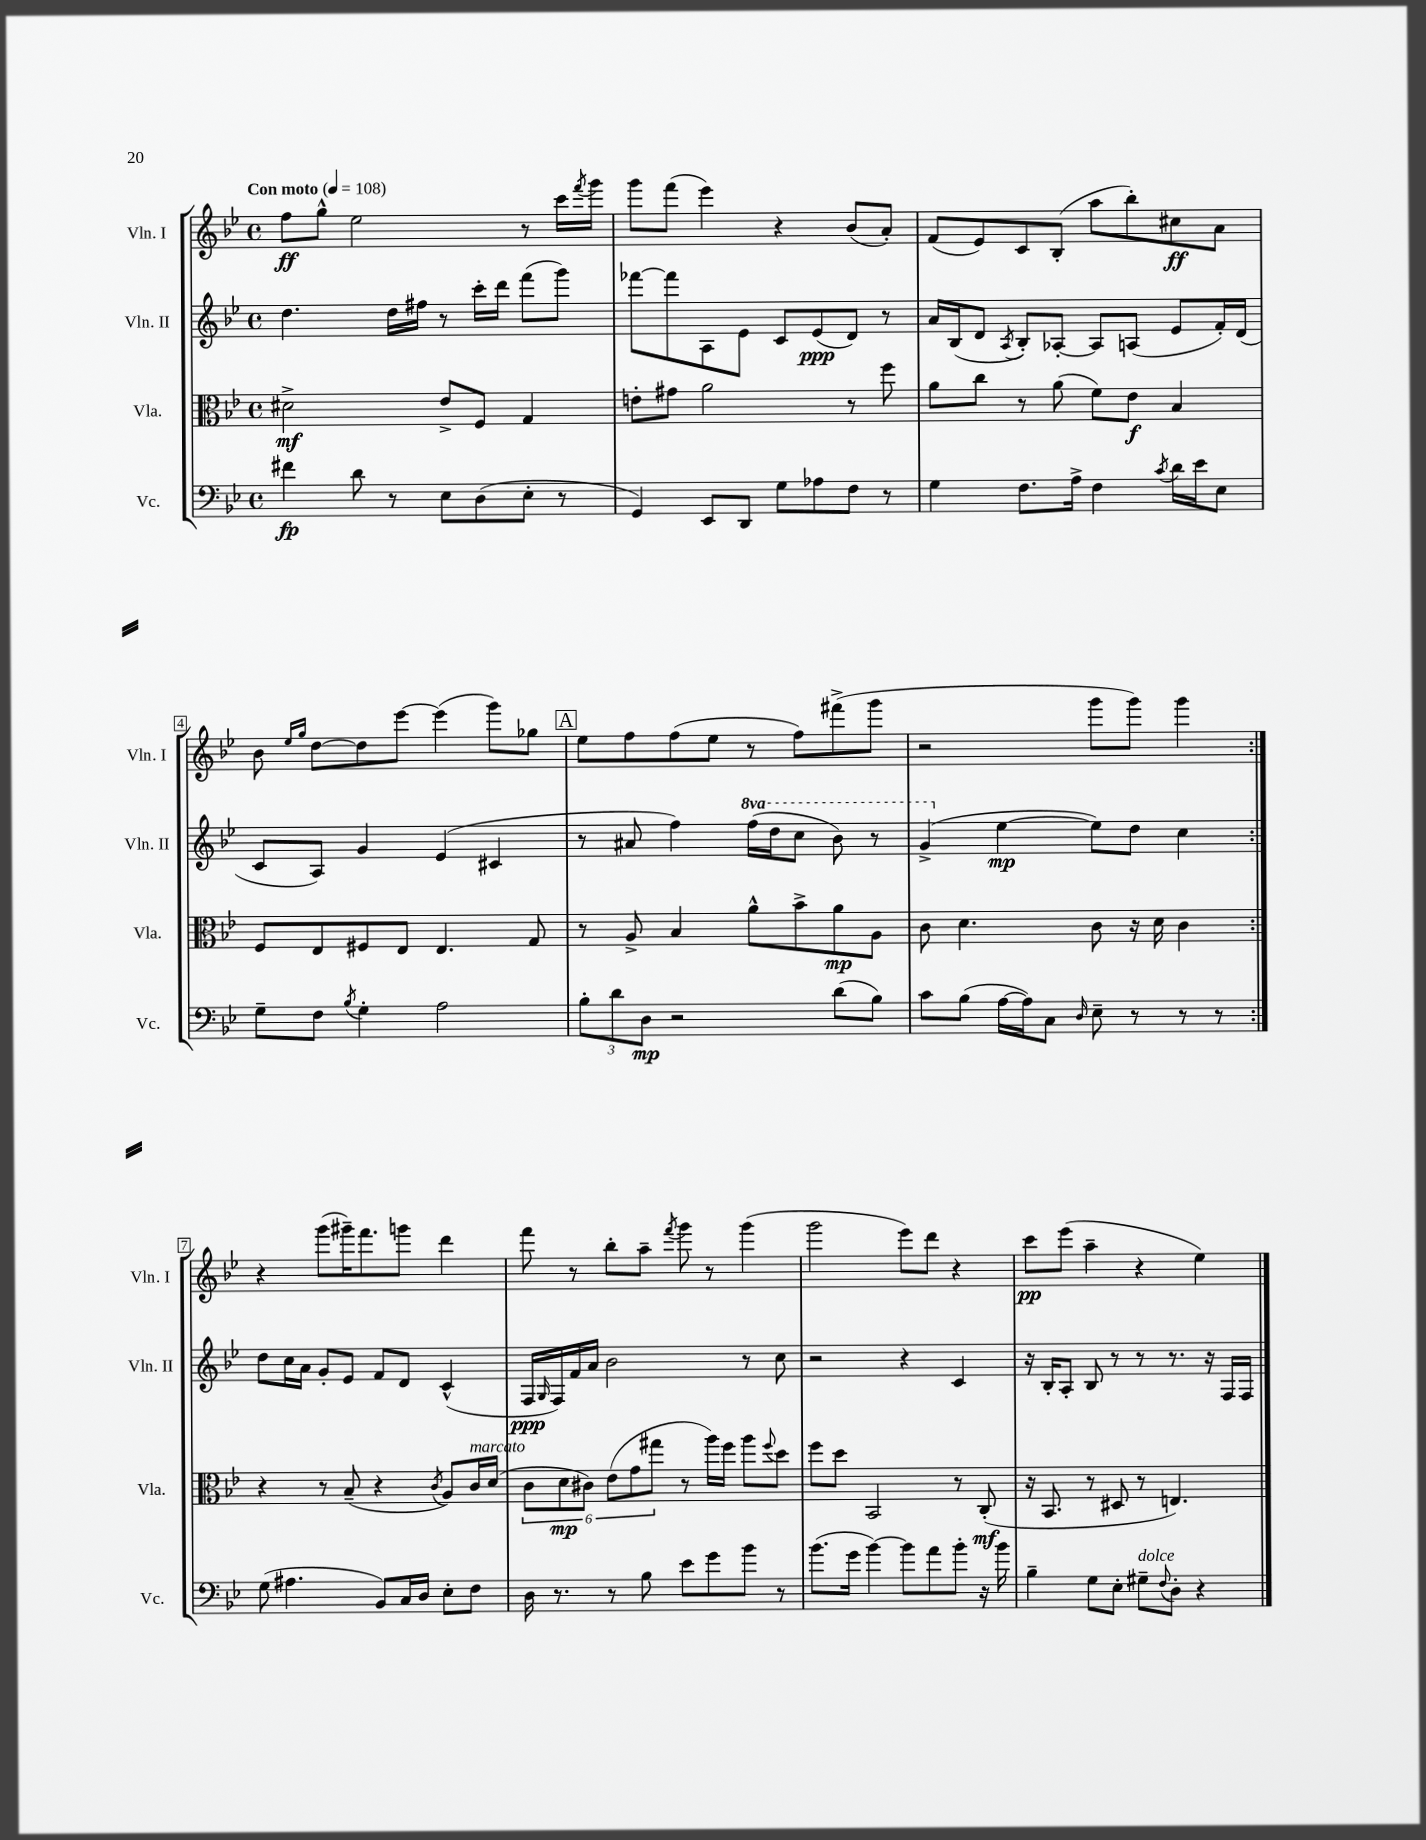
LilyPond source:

<<
\new StaffGroup <<
\new Staff = "s0" \with { instrumentName = "Vln. I" shortInstrumentName = "Vln. I" } {
    \clef treble \key bes \major \defaultTimeSignature \time 4/4 \tempo "Con moto" 4 = 108
    \repeat volta 2 { f''8\ff g''8-^ ees''2 r8 c'''16 \acciaccatura { f'''8 } g'''16 |
    g'''8 f'''8( ees'''4) r4 bes'8( a'8-.) |
    f'8( ees'8) c'8 bes8-.( a''8 bes''8-.) cis''8\ff a'8 |
    bes'8 \grace { ees''16 g''16 } d''8~ d''8 ees'''8~ ees'''4( g'''8) ges''8 |
    \mark \markup { \box "A" } ees''8 f''8 f''8( ees''8 r8 f''8) fis'''8->( g'''8 |
    r2 g'''8 g'''8) g'''4 | }
    r4 g'''8( gis'''16--) f'''8. g'''8 d'''4 |
    f'''8 r8 bes''8-. a''8-- \acciaccatura { f'''8 } g'''8 r8 g'''4( |
    g'''2 ees'''8) d'''8 r4 |
    c'''8\pp ees'''8( a''4-- r4 ees''4) \bar "|." |
}
\new Staff = "s1" \with { instrumentName = "Vln. II" shortInstrumentName = "Vln. II" } {
    \clef treble \key bes \major \defaultTimeSignature \time 4/4 \set Staff.ottavationMarkups = #ottavation-simple-ordinals
    \repeat volta 2 { d''4. d''16 fis''16 r8 c'''16-. d'''16 f'''8( g'''8) |
    fes'''8~ fes'''8 a8 ees'8 c'8 ees'8\ppp( d'8) r8 |
    a'16 bes16( d'8 \acciaccatura { a8 } bes8-.) aes8~-. aes8 a8( ees'8 f'16-.) d'16( |
    c'8 a8) g'4 ees'4( cis'4 |
    \mark \markup { \box "A" } r8 ais'8 f''4) \ottava #1 f'''16( d'''16 c'''8 bes''8) r8 |
    g''4->( \ottava #0 ees''4~\mp ees''8) d''8 c''4 | }
    d''8 c''16 a'16 g'8-. ees'8 f'8 d'8 c'4-^( |
    f16\ppp \grace { g16 } f16) f'16 a'16 bes'2 r8 c''8 |
    r2 r4 c'4 |
    r16 bes16-. a8-. bes8 r8 r8 r8. r16 f16 f16 \bar "|." |
}
\new Staff = "s2" \with { instrumentName = "Vla." shortInstrumentName = "Vla." } {
    \clef alto \key bes \major \defaultTimeSignature \time 4/4
    \repeat volta 2 { dis'2->\mf ees'8-> f8 g4 |
    e'8-. gis'8 a'2 r8 f''8 |
    a'8 c''8 r8 a'8( f'8) ees'8\f bes4 |
    f8 ees8 fis8 ees8 ees4. g8 |
    \mark \markup { \box "A" } r8 a8-> bes4 a'8-^ bes'8-> a'8\mp a8 |
    c'8 d'4. c'8 r16 d'16 c'4 | }
    r4 r8 bes8--( r4 \acciaccatura { c'8 } a8) c'16^\markup { \italic "marcato" } d'16( |
    \tuplet 6/4 { c'8 d'8\mp cis'8) ees'8( g'8 gis''8 } r8 a''16) f''16 a''8 \appoggiatura { f''8 } d''8 |
    f''8 d''8 bes,2 r8 c8-.\mf( |
    r16 bes,8. r8 dis8 r8 e4.) \bar "|." |
}
\new Staff = "s3" \with { instrumentName = "Vc." shortInstrumentName = "Vc." } {
    \clef bass \key bes \major \defaultTimeSignature \time 4/4
    \repeat volta 2 { fis'4\fp d'8 r8 ees8 d8( ees8-. r8 |
    g,4) ees,8 d,8 g8 aes8 f8 r8 |
    g4 f8. a16-> f4 \acciaccatura { c'8 } d'16 ees'16 ees8 |
    g8-- f8 \acciaccatura { bes8 } g4-. a2 |
    \mark \markup { \box "A" } \tuplet 3/2 { bes8-. d'8 d8\mp } r2 d'8( bes8) |
    c'8 bes8( a16~ a16) c8 \grace { d16 } ees8-- r8 r8 r8 | }
    g8( ais4. bes,8) c16 d16 ees8-. f8 |
    d16 r8. r8 bes8 ees'8 g'8 bes'8 r8 |
    bes'8.( g'16 bes'4~) bes'8 a'8 bes'8-. r16 bes'16 |
    bes4-- g8 ees8-. gis8--^\markup { \italic "dolce" } \appoggiatura { f8 } d8-. r4 \bar "|." |
}
>>
>>
\layout { \context { \Score \override BarNumber.stencil = #(make-stencil-boxer 0.1 0.3 ly:text-interface::print) } }
